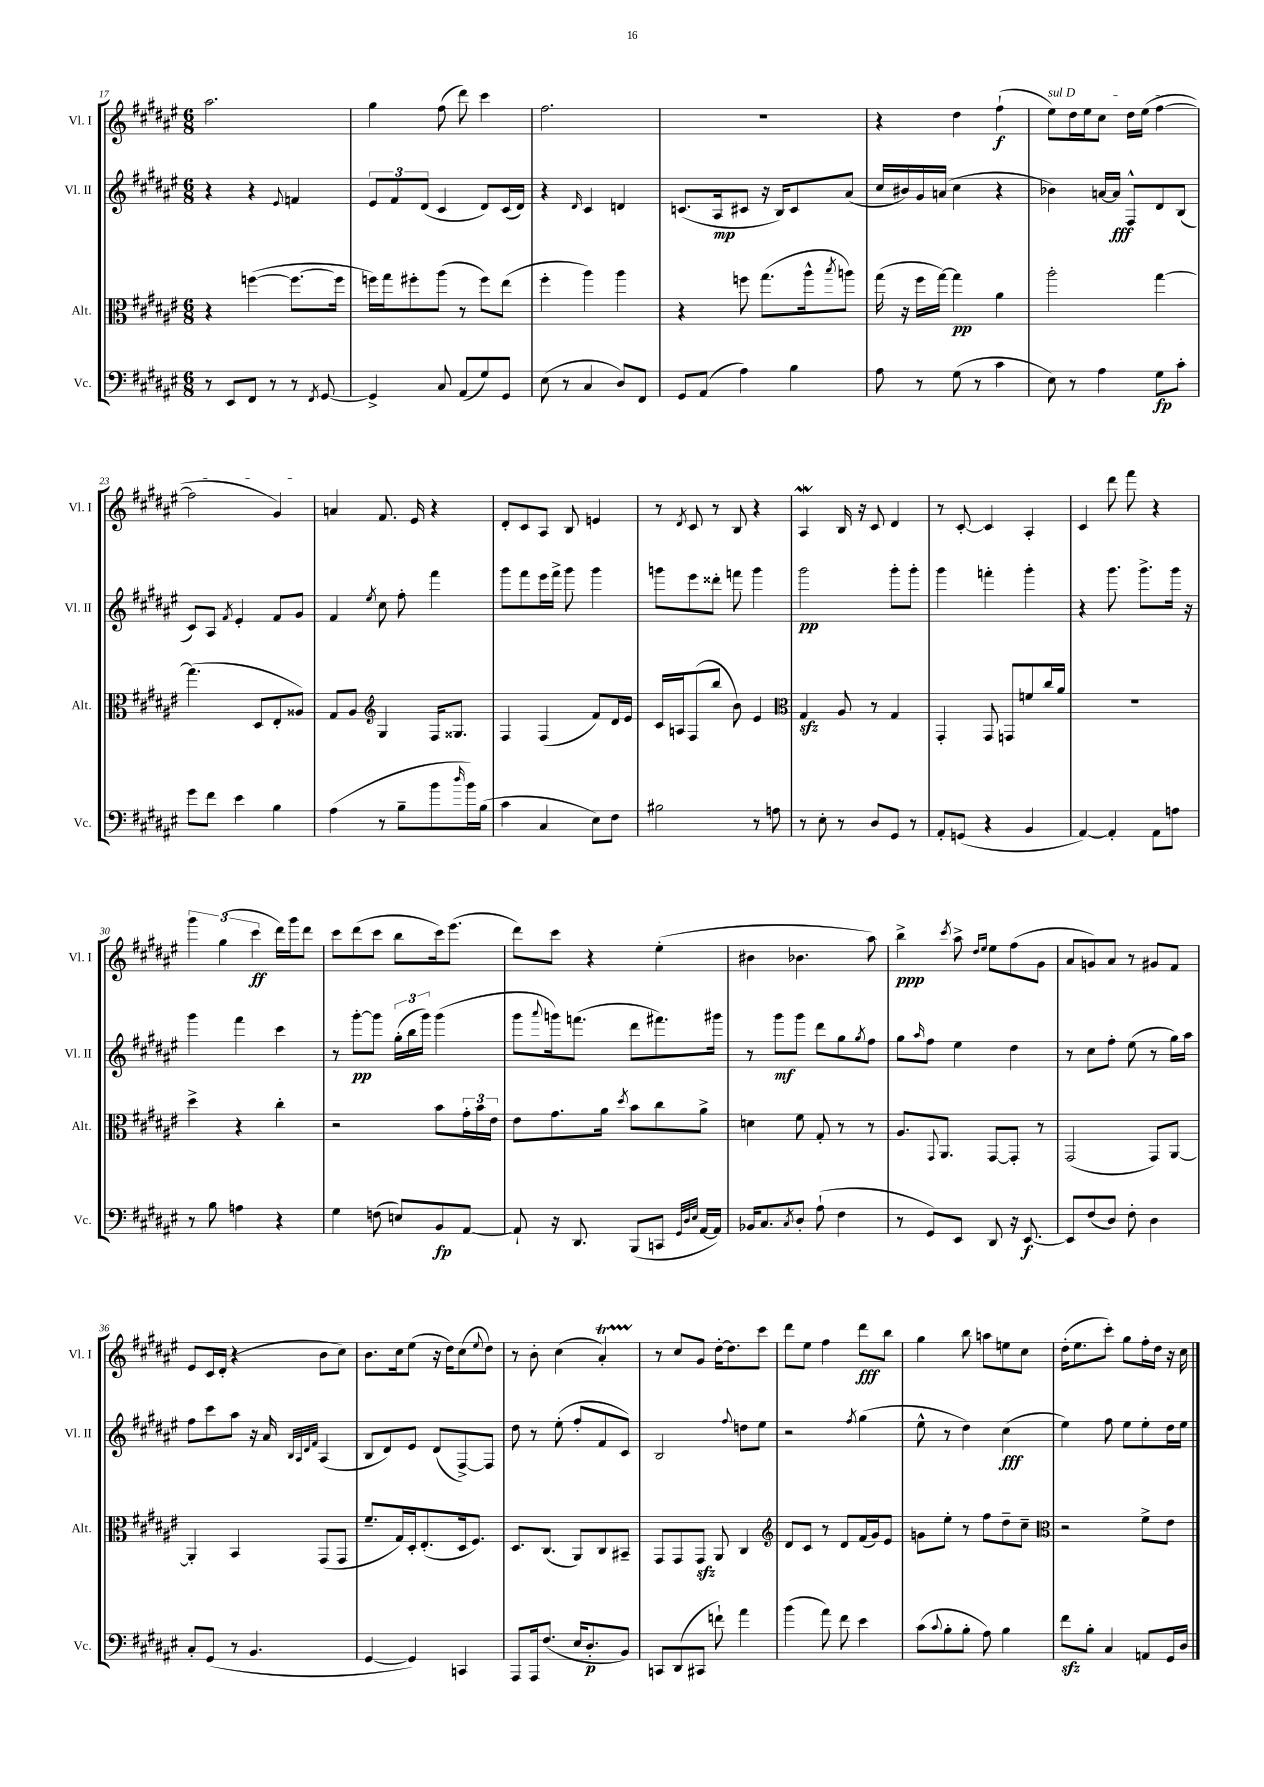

**kern	**dynam	**kern	**dynam	**kern	**dynam	**kern	**dynam
*part4	*part4	*part3	*part3	*part2	*part2	*part1	*part1
*staff4	*staff4	*staff3	*staff3	*staff2	*staff2	*staff1	*staff1
*I"Vc.	*	*I"Alt.	*	*I"Vl. II	*	*I"Vl. I	*
*I'Vc.	*	*I'Alt.	*	*I'Vl. II	*	*I'Vl. I	*
*clefF4	*	*clefC3	*	*clefG2	*	*clefG2	*
*k[f#c#g#d#a#e#]	*	*k[f#c#g#d#a#e#]	*	*k[f#c#g#d#a#e#]	*	*k[f#c#g#d#a#e#]	*
*M6/8	*	*M6/8	*	*M6/8	*	*M6/8	*
=17	=17	=17	=17	=17	=17	=17	=17
8r	.	4r	.	4r	.	2.aa#\	.
8EE#/L	.	.	.	.	.	.	.
8FF#/J	.	([4ffn\	.	4r	.	.	.
8r	.	.	.	.	.	.	.
.	.	.	.	8qqe#/	.	.	.
8r	.	8.ff\L_	.	4fn/	.	.	.
8qFF#/	.	.	.	.	.	.	.
[8GG#/	.	.	.	.	.	.	.
.	.	16ff\Jk]	.	.	.	.	.
=18	=18	=18	=18	=18	=18	=18	=18
4GG#^/]	.	16ffn\LL)	.	12e#/L	.	4gg#\	.
.	.	16gg#\J	.	.	.	.	.
.	.	.	.	12f#/	.	.	.
.	.	8ff#X'\	.	.	.	.	.
.	.	.	.	(12d#/J	.	.	.
8C#/	.	(8aa#\J	.	4c#/	.	(8ff#\	.
(8AA#/L	.	8r	.	.	.	8ddd#\)	.
8G#/)	.	8ff#\L)	.	8d#/L)	.	4ccc#\	.
8GG#/J	.	(8ee#\J	.	(16c#/L	.	.	.
.	.	.	.	16d#/JJ)	.	.	.
=19	=19	=19	=19	=19	=19	=19	=19
(8E#\	.	4ff#'\	.	4r	.	2.ff#\	.
8r	.	.	.	.	.	.	.
.	.	.	.	16qqd#/	.	.	.
4C#/	.	4aa#\)	.	4c#/	.	.	.
8D#/L)	.	4aa#\	.	4dn/	.	.	.
8FF#/J	.	.	.	.	.	.	.
=20	=20	=20	=20	=20	=20	=20	=20
8GG#/L	.	4r	.	(8.cn/L	.	2.r	.
(8AA#/J	.	.	.	.	.	.	.
.	.	.	.	16A#/k	mp	.	.
4A#\)	.	8ffn\	.	8c#X/J	.	.	.
.	.	(8.gg#\L	.	16r	.	.	.
.	.	.	.	16B/KL)	.	.	.
4B\	.	.	.	8c#/	.	.	.
.	.	16aa#^^\k	.	.	.	.	.
.	.	8qbb/	.	.	.	.	.
.	.	8aan\J)	.	(8a#/J	.	.	.
=21	=21	=21	=21	=21	=21	=21	=21
8A#\	.	(16gg#\	.	16cc#/LL	.	4r	.
.	.	16r	.	16b#X/)	.	.	.
8r	.	16ff#\LL	.	16g#/	.	.	.
.	.	[16gg#\JJ)	.	(16an/JJ	.	.	.
(8G#\	.	4gg#\]	pp	4cc#\	.	4dd#\	.
8r	.	.	.	.	.	.	.
4c#\	.	4a#\	.	4r	.	(4ff#`\	f
=22	=22	=22	=22	=22	=22	=22	=22
!	!	!	!	!	!	!LO:TX:a:i:t=sul D	!
8E#\)	.	2aa#'\	.	4b-X\)	.	8ee#\L)	.
8r	.	.	.	.	.	16dd#\L	.
.	.	.	.	.	.	16ee#\J	.
4A#\	.	.	.	[16an/LL	.	8cc#\J	.
.	.	.	.	16a/JJ]	fff	.	.
.	.	.	.	8F#^^/L	.	16dd#\LL	.
.	.	.	.	.	.	(16ee#\JJ	.
8G#\L	fp	[4gg#\	.	8d#/	.	[4ff#\	.
8c#'\J	.	.	.	(8B/J	.	.	.
!!LO:LB:g=z
=23	=23	=23	=23	=23	=23	=23	=23
8g#\L	.	(4.gg#\]	.	8c#/L)	.	2ff#\]	.
8f#\J	.	.	.	8A#/J	.	.	.
.	.	.	.	8qf#/	.	.	.
4e#\	.	.	.	4e#'/	.	.	.
.	.	8D#/L	.	.	.	.	.
4B\	.	8E#'/	.	8f#/L	.	4g#/)	.
.	.	8A##X/J)	.	8g#/J	.	.	.
=24	=24	=24	=24	=24	=24	=24	=24
(4A#\	.	8G#/L	.	4f#/	.	4an/	.
.	.	8A#/J	.	.	.	.	.
*	*	*clefG2	*	*	*	*	*
.	.	.	.	8qee#/	.	.	.
8r	.	4G#/	.	8cc#\	.	8.f#/	.
8B~\L	.	.	.	8ff#'\	.	.	.
.	.	.	.	.	.	16e#/	.
8b\	.	16F#/KL	.	4fff#\	.	4r	.
.	.	8.G##X/J	.	.	.	.	.
16qqdd#/	.	.	.	.	.	.	.
16b\L)	.	.	.	.	.	.	.
(16B\JJ	.	.	.	.	.	.	.
=25	=25	=25	=25	=25	=25	=25	=25
4c#\	.	4F#/	.	8ggg#\L	.	8d#'/L	.
.	.	.	.	8fff#\	.	8c#/	.
4C#/	.	(4F#/	.	16eee#\L	.	8A#/J	.
.	.	.	.	16fff#^\JJ	.	.	.
.	.	.	.	8ggg#\	.	8B/	.
8E#\L)	.	8f#/L)	.	4ggg#\	.	4en/	.
8F#\J	.	16d#/L	.	.	.	.	.
.	.	16e#/JJ	.	.	.	.	.
=26	=26	=26	=26	=26	=26	=26	=26
2B#X\	.	16c#/LL	.	8gggn\L	.	8r	.
.	.	16An/J	.	.	.	.	.
.	.	.	.	.	.	8qd#/	.
.	.	(8F#/	.	8eee#\	.	8c#/	.
.	.	8bb/J	.	8ddd##X'\J	.	8r	.
.	.	8b\)	.	8fffn\	.	8B/	.
8r	.	4e#/	.	4ggg\	.	4r	.
8An\	.	.	.	.	.	.	.
=27	=27	=27	=27	=27	=27	=27	=27
*	*	*clefC3	*	*	*	*	*
8r	.	4G#zz/	.	2ggg#\	pp	4A#W/	.
8E#'\	.	.	.	.	.	.	.
8r	.	8A#/	.	.	.	16B/	.
.	.	.	.	.	.	16r	.
8D#/L	.	8r	.	.	.	8c#/	.
8GG#/J	.	4G#/	.	8ggg#'\L	.	4d#/	.
8r	.	.	.	8ggg#'\J	.	.	.
=28	=28	=28	=28	=28	=28	=28	=28
8AA#'/L	.	4GG#'/	.	4ggg#\	.	8r	.
(8GGn/J	.	.	.	.	.	[8c#'/	.
4r	.	8GG#/	.	4fffn'\	.	4c#/]	.
.	.	8GGn/L	.	.	.	.	.
4BB/	.	8fn/	.	4ggg#'\	.	4A#'/	.
.	.	16cc#/L	.	.	.	.	.
.	.	16a#/JJ	.	.	.	.	.
=29	=29	=29	=29	=29	=29	=29	=29
[4AA#/)	.	2.r	.	4r	.	4c#/	.
4AA#'/]	.	.	.	8.ggg#\	.	8ddd#\	.
.	.	.	.	.	.	8fff#\	.
.	.	.	.	8.ggg#^\L	.	.	.
8AA#\L	.	.	.	.	.	4r	.
8An\J	.	.	.	16ggg#\Jk	.	.	.
.	.	.	.	16r	.	.	.
!!LO:LB:g=z
=30	=30	=30	=30	=30	=30	=30	=30
8r	.	4dd#^\	.	4ggg#\	.	6ggg#\	.
8B\	.	.	.	.	.	.	.
.	.	.	.	.	.	(6gg#\	.
4An\	.	4r	.	4fff#\	.	.	.
.	.	.	.	.	.	6ccc#\	ff
4r	.	4cc#'\	.	4ccc#\	.	16ddd#\LL)	.
.	.	.	.	.	.	16ggg#\J	.
.	.	.	.	.	.	8ddd#\J	.
=31	=31	=31	=31	=31	=31	=31	=31
4G#\	.	2r	.	8r	.	8ccc#\L	.
.	.	.	.	[8ggg#'\L	pp	(8ddd#\	.
(8Fn\	.	.	.	8ggg#\J]	.	8ccc#\J	.
8En/L)	.	.	.	(24gg#'\LL	.	8bb\L	.
.	.	.	.	24bb\	.	.	.
.	.	.	.	24ggg#\JJ)	.	.	.
8BB/	fp	8b\L	.	(4ggg#\	.	16ccc#\k)	.
.	.	.	.	.	.	(8.eee#\J	.
[8AA#/J	.	24g#'\L	.	.	.	.	.
.	.	24b\	.	.	.	.	.
.	.	24e#\JJ	.	.	.	.	.
=32	=32	=32	=32	=32	=32	=32	=32
8AA#`/]	.	8e#\L	.	8ggg#\L	.	8ddd#\L)	.
.	.	.	.	8qqaaa#/	.	.	.
16r	.	8.g#\	.	16gggn\k)	.	8ccc#\J	.
8.DD#/	.	.	.	(8.fffn\J	.	.	.
.	.	.	.	.	.	4r	.
.	.	16a#\Jk	.	.	.	.	.
.	.	8qdd#/	.	.	.	.	.
(8BBB/L	.	8b\L	.	8ddd#\L	.	.	.
8CCn/J	.	8cc#\	.	8.fff#X\)	.	(4ee#'\	.
32qqGG#/LLL	.	.	.	.	.	.	.
32qqD#/	.	.	.	.	.	.	.
32qqE#/JJJ	.	.	.	.	.	.	.
[16AA#/LL	.	8a#^\J	.	.	.	.	.
16AA#/JJ])	.	.	.	16ggg#X\Jk	.	.	.
=33	=33	=33	=33	=33	=33	=33	=33
16BB-X/KL	.	4dn\	.	8r	.	4b#X\	.
8.C#/	.	.	.	.	.	.	.
.	.	.	.	8ggg#\L	mf	.	.
8qC#/	.	.	.	.	.	.	.
8D#'/J	.	8f#\	.	8ggg#\J	.	4.b-X\	.
(8A#`\	.	8G#'/	.	8ddd#\L	.	.	.
4F#\	.	8r	.	8gg#\	.	.	.
.	.	.	.	8qgg#/	.	.	.
.	.	8r	.	8ff#\J	.	8aa#\)	.
=34	=34	=34	=34	=34	=34	=34	=34
8r	.	8.A#/L	.	8gg#\L	.	4bb^\	ppp
.	.	.	.	16qqaa#/	.	.	.
8GG#/L)	.	.	.	8ff#\J	.	.	.
.	.	8qqGG#/	.	.	.	.	.
.	.	8.AA#/J	.	.	.	.	.
.	.	.	.	.	.	8qccc#/	.
8EE#/J	.	.	.	4ee#\	.	8aa#^\	.
.	.	.	.	.	.	16qqdd#/LL	.
.	.	.	.	.	.	16qqee#/JJ	.
8DD#/	.	[8GG#/L	.	.	.	8ee#\L	.
16r	.	8GG#'/J]	.	4dd#\	.	(8ff#\	.
[8.EE#/	f	.	.	.	.	.	.
.	.	8r	.	.	.	8g#\J	.
=35	=35	=35	=35	=35	=35	=35	=35
8EE#/L]	.	(2GG#/	.	8r	.	8a#/L	.
(8F#/	.	.	.	8cc#\L	.	8gn/)	.
8D#/J)	.	.	.	8ff#'\J	.	8a#/J	.
8F#'\	.	.	.	(8ee#\	.	8r	.
4D#\	.	8GG#/L)	.	8r	.	8g#X/L	.
.	.	[8AA#/J	.	16gg#\LL)	.	8f#/J	.
.	.	.	.	16aa#\JJ	.	.	.
!!LO:LB:g=z
=36	=36	=36	=36	=36	=36	=36	=36
8C#'/L	.	4AA#'/]	.	8ff#\L	.	8e#/L	.
(8GG#/J	.	.	.	8ccc#\	.	16c#/L	.
.	.	.	.	.	.	(16d#'/JJ	.
8r	.	4BB/	.	8aa#\J	.	4r	.
4.BB/	.	.	.	16r	.	.	.
.	.	.	.	16a#/	.	.	.
.	.	.	.	32qqB/LLL	.	.	.
.	.	.	.	32qqA#/	.	.	.
.	.	.	.	32qqd#/	.	.	.
.	.	.	.	32qqf#/JJJ	.	.	.
.	.	(8GG#/L	.	(4A#/	.	8b\L	.
.	.	8GG#/J	.	.	.	8cc#\J)	.
=37	=37	=37	=37	=37	=37	=37	=37
[4GG#/	.	8.f#~/L	.	8B/L	.	8.b\L	.
.	.	.	.	8d#/)	.	.	.
.	.	16G#/L)	.	.	.	16cc#\k	.
4GG#/])	.	16D#'/J	.	8e#/J	.	(8ee#\J	.
.	.	(8.E#'/	.	.	.	.	.
.	.	.	.	(8d#/L	.	16r	.
.	.	.	.	.	.	16dd#\KL)	.
4CCn/	.	16D#/k	.	[8F#^/)	.	(8cc#\	.
.	.	8.F#/J)	.	.	.	.	.
.	.	.	.	.	.	8qqee#/	.
.	.	.	.	8F#/J]	.	8dd#\J)	.
=38	=38	=38	=38	=38	=38	=38	=38
8AAA#/L	.	8.D#/L	.	8dd#\	.	8r	.
16AAA#/k	.	.	.	8r	.	8b'\	.
(8.F#/J	.	(8.C#/J	.	.	.	.	.
.	.	.	.	(8ee#'\	.	(4cc#\	.
16E#/KL	.	8AA#/L)	.	8ff#'/L	.	.	.
8.D#'/	p	.	.	.	.	.	.
.	.	8C#/	.	8f#/	.	4a#t'/)	.
8BB/J)	.	8BB#X~/J	.	8c#/J)	.	.	.
=39	=39	=39	=39	=39	=39	=39	=39
8CCn/L	.	8GG#/L	.	2B/	.	8r	.
(8DD#/	.	8GG#/	.	.	.	8cc#/L	.
8CC#X/J	.	8GG#zz/J	.	.	.	8g#/J	.
8fn`\)	.	8AA#/	.	.	.	[16dd#'\KL	.
.	.	.	.	.	.	8.dd#\]	.
.	.	.	.	8qqff#/	.	.	.
4a#\	.	4C#/	.	8ddn\L	.	.	.
.	.	.	.	8ee#\J	.	8ccc#\J	.
=40	=40	=40	=40	=40	=40	=40	=40
*	*	*clefG2	*	*	*	*	*
(4b\	.	8d#/L	.	2r	.	8ddd#\L	.
.	.	8c#/J	.	.	.	8ee#\J	.
8a#\)	.	8r	.	.	.	4ff#\	.
8f#\	.	8d#/L	.	.	.	.	.
.	.	.	.	8qff#/	.	.	.
4e#\	.	(16f#/L	.	(4gg#\	.	8ddd#\L	fff
.	.	16g#/J)	.	.	.	.	.
.	.	8e#/J	.	.	.	8bb\J	.
=41	=41	=41	=41	=41	=41	=41	=41
(8c#\L	.	8gn\L	.	8ee#^^\	.	4gg#\	.
8qqc#/	.	.	.	.	.	.	.
8B'\	.	8ee#'\J	.	8r	.	.	.
8B'\J	.	8r	.	4dd#\)	.	8bb\	.
8A#\)	.	8ff#\L	.	.	.	8aan\L	.
4B\	.	8dd#~\	.	(4cc#\	fff	8een\	.
.	.	8cc#~\J	.	.	.	8cc#\J	.
=42	=42	=42	=42	=42	=42	=42	=42
*	*	*clefC3	*	*	*	*	*
8f#zz\L	.	2r	.	4ee#\)	.	(16dd#'\KL	.
.	.	.	.	.	.	8.ee#\	.
8B'\J	.	.	.	.	.	.	.
4C#/	.	.	.	8ff#\	.	8ccc#'\J)	.
.	.	.	.	8ee#\L	.	8gg#\L	.
8AAn/L	.	8f#^\L	.	8ee#'\	.	16ff#'\L	.
.	.	.	.	.	.	16dd#\JJ	.
16GG#/L	.	8e#\J	.	16dd#\L	.	16r	.
16D#/JJ	.	.	.	16ee#\JJ	.	16cc#\	.
==	==	==	==	==	==	==	==
*-	*-	*-	*-	*-	*-	*-	*-
